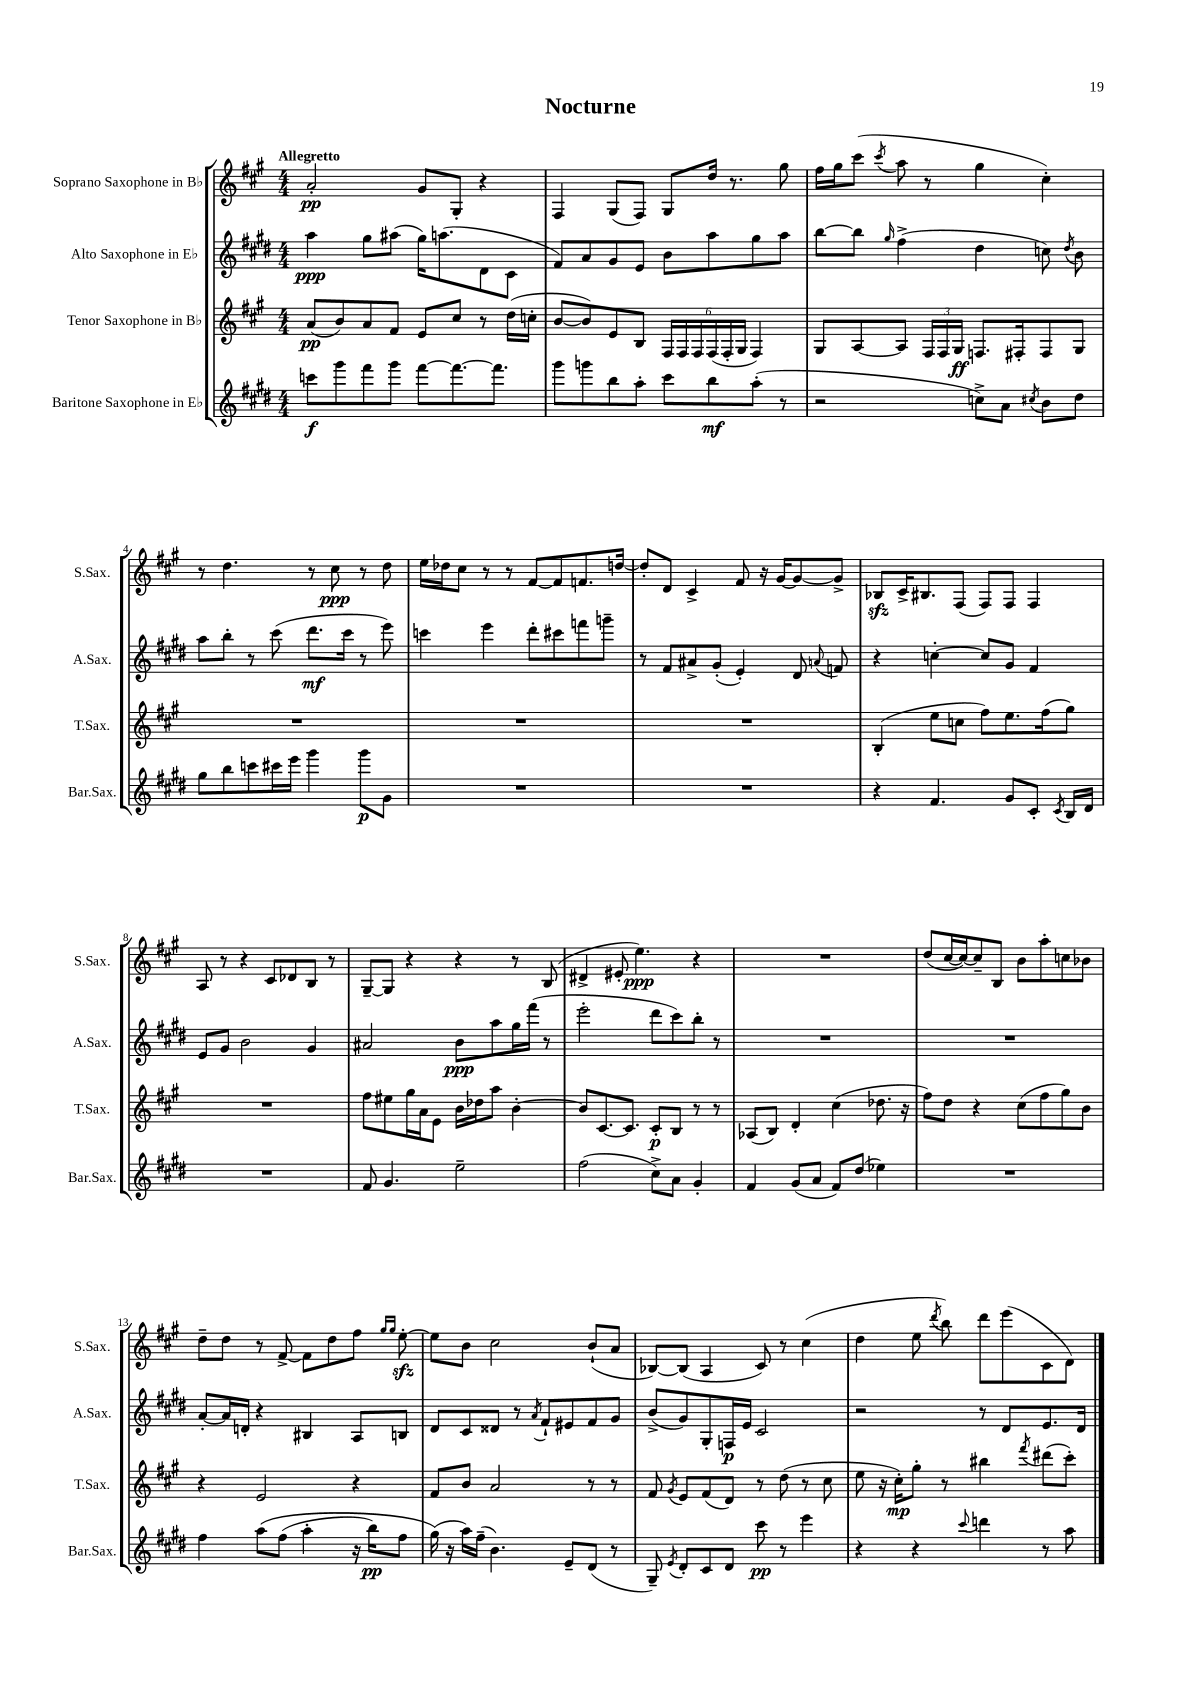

**kern	**kern	**kern	**kern
*staff4	*staff3	*staff2	*staff1
*clefG2	*clefG2	*clefG2	*clefG2
*k[f#c#g#d#]	*k[f#c#g#]	*k[f#c#g#d#]	*k[f#c#g#]
*M4/4	*M4/4	*M4/4	*M4/4
8ccc	(8a	4aa	2a'
8ggg#	8b)	.	.
8fff#	8a	8gg#	.
8ggg#	8f#	(8aa#	.
[8fff#	8e	16gg#)	8g#
.	.	(8.aa	.
8.fff#_	8cc#	.	8G#'
.	8r	8d#	4r
8.fff#]	.	.	.
.	(16dd	8c#	.
.	16cc'	.	.
=	=	=	=
8ggg#	[8b	8f#)	4F#
8ggg	8b])	8a	.
8bb	8e	8g#	(8G#
8aa'	8B	8e	8F#)
8ccc#	24F#	8b	8G#
.	24F#	.	.
.	24F#	.	.
8bb	(24F#	8aa	16dd
.	24F#'	.	.
.	.	.	8.r
.	24G#	.	.
(8aa'	4F#)	8gg#	.
8r	.	8aa	8gg#
=	=	=	=
2r	8G#	[8bb	16ff#
.	.	.	16gg#
.	[8A	8bb]	(8ccc#
.	.	16qqgg#	8qccc#
.	8A]	(4ff#^	8aa
.	24F#	.	8r
.	24F#	.	.
.	24G#	.	.
8cc^)	8.F	4dd#	4gg#
8a	.	.	.
.	16F#'	.	.
8qcc#	.	.	.
8b	8F#	8cc)	4cc#')
.	.	8qdd#	.
8dd#	8G#	8b	.
=	=	=	=
8gg#	1r	8aa	8r
8bb	.	8bb'	4.dd
8ccc	.	8r	.
16ccc#	.	(8ccc#	.
16eee	.	.	.
4ggg#	.	8.ddd#	8r
.	.	.	8cc#
.	.	16ccc#	.
8ggg#	.	8r	8r
8g#	.	8eee)	8dd
=	=	=	=
1r	1r	4ccc	16ee
.	.	.	16dd-
.	.	.	8cc#
.	.	4eee	8r
.	.	.	8r
.	.	8ddd#'	[8f#
.	.	8ccc#	8f#]
.	.	8fff	8.f
.	.	8ggg~	.
.	.	.	[16dd
=	=	=	=
1r	1r	8r	8dd']
.	.	8f#	8d
.	.	8a#^	4c#^
.	.	(8g#'	.
.	.	4e')	8f#
.	.	.	16r
.	.	.	[16g#
.	.	8d#	8g#_
.	.	8qqa	.
.	.	8f	8g#^]
=	=	=	=
4r	(4B'	4r	8B-
.	.	.	16c#^
.	.	.	8.B#
4.f#	8ee	[4cc'	.
.	8cc	.	(8F#
.	8ff#)	8cc]	8F#)
8g#	8.ee	8g#	8F#
8c#'	.	4f#	4F#
.	(16ff#	.	.
8qc#	.	.	.
16B	8gg#)	.	.
16d#	.	.	.
=	=	=	=
1r	1r	8e	8A
.	.	8g#	8r
.	.	2b	4r
.	.	.	8c#
.	.	.	8d-
.	.	4g#	8B
.	.	.	8r
=	=	=	=
8f#	8ff#	2a#	[8G#~
4.g#	8ee#	.	8G#]
.	16gg#	.	4r
.	16a	.	.
.	8e	.	.
2ee~	16b	8b	4r
.	16dd-	.	.
.	8aa	8aa	.
.	[4b'	16gg#	8r
.	.	(16fff#	.
.	.	8r	(8B
=	=	=	=
(2ff#	8b]	2eee'	4d#^
.	[8.c#	.	.
.	.	.	8e#'
.	8.c#]	.	.
.	.	.	4.ee)
8cc#^)	8c#'	8ddd#	.
8a	8B	8ccc#)	.
4g#'	8r	8bb'	4r
.	8r	8r	.
=	=	=	=
4f#	(8A-	1r	1r
.	8B)	.	.
(8g#	4d'	.	.
8a	.	.	.
8f#)	(4cc#	.	.
(8dd#	.	.	.
4ee-)	8.dd-	.	.
.	16r	.	.
=	=	=	=
1r	8ff#)	1r	(8dd
.	8dd	.	[16cc#
.	.	.	16cc#_)
.	4r	.	8cc#~]
.	.	.	8B
.	(8cc#	.	8b
.	8ff#	.	8aa'
.	8gg#)	.	8cc
.	8b	.	8b-
=	=	=	=
4ff#	4r	[8a'	8dd~
.	.	16a]	8dd
.	.	16d'	.
&(8aa	2e	4r	8r
(8ff#	.	.	[8f#^
4aa'	.	4B#	8f#]
.	.	.	8dd
16r	4r	8A	8ff#
16bb)	.	.	.
.	.	.	16qqgg#
.	.	.	16qqgg#
8ff#	.	8B	[8ee'
=	=	=	=
(16gg#&)	8f#	8d#	8ee]
16r	.	.	.
16aa)	8b	8c#	8b
(16ff#~	.	.	.
4.b)	2a	8d##	2cc#
.	.	8r	.
.	.	8qa	.
.	.	8f#`	.
8e~	.	8e#	.
(8d#	8r	8f#	(8b`
8r	8r	8g#	8a
=	=	=	=
8G#~)	8f#	(8b^	[8B-)
8qe	8qg#	.	.
8d#'	8e	8g#)	(8B-]
8c#	(8f#	8G#'	4A
8d#	8d)	16F	.
.	.	16e	.
8ccc#	8r	2c#	8c#)
8r	(8dd	.	8r
4eee	8r	.	(4cc#
.	8cc#	.	.
=	=	=	=
4r	8ee	2r	4dd
.	16r	.	.
.	16cc#')	.	.
4r	8gg#'	.	8ee
.	.	.	8qddd
.	8r	.	8bb)
8qqccc#	.	.	.
4ddd	4bb#	8r	8ddd
.	.	8d#	(8eee
.	8qfff#	.	.
8r	(8ddd#	8.e	8c#
8aa	8ccc#')	.	8d)
.	.	16d#	.
==	==	==	==
*-	*-	*-	*-
